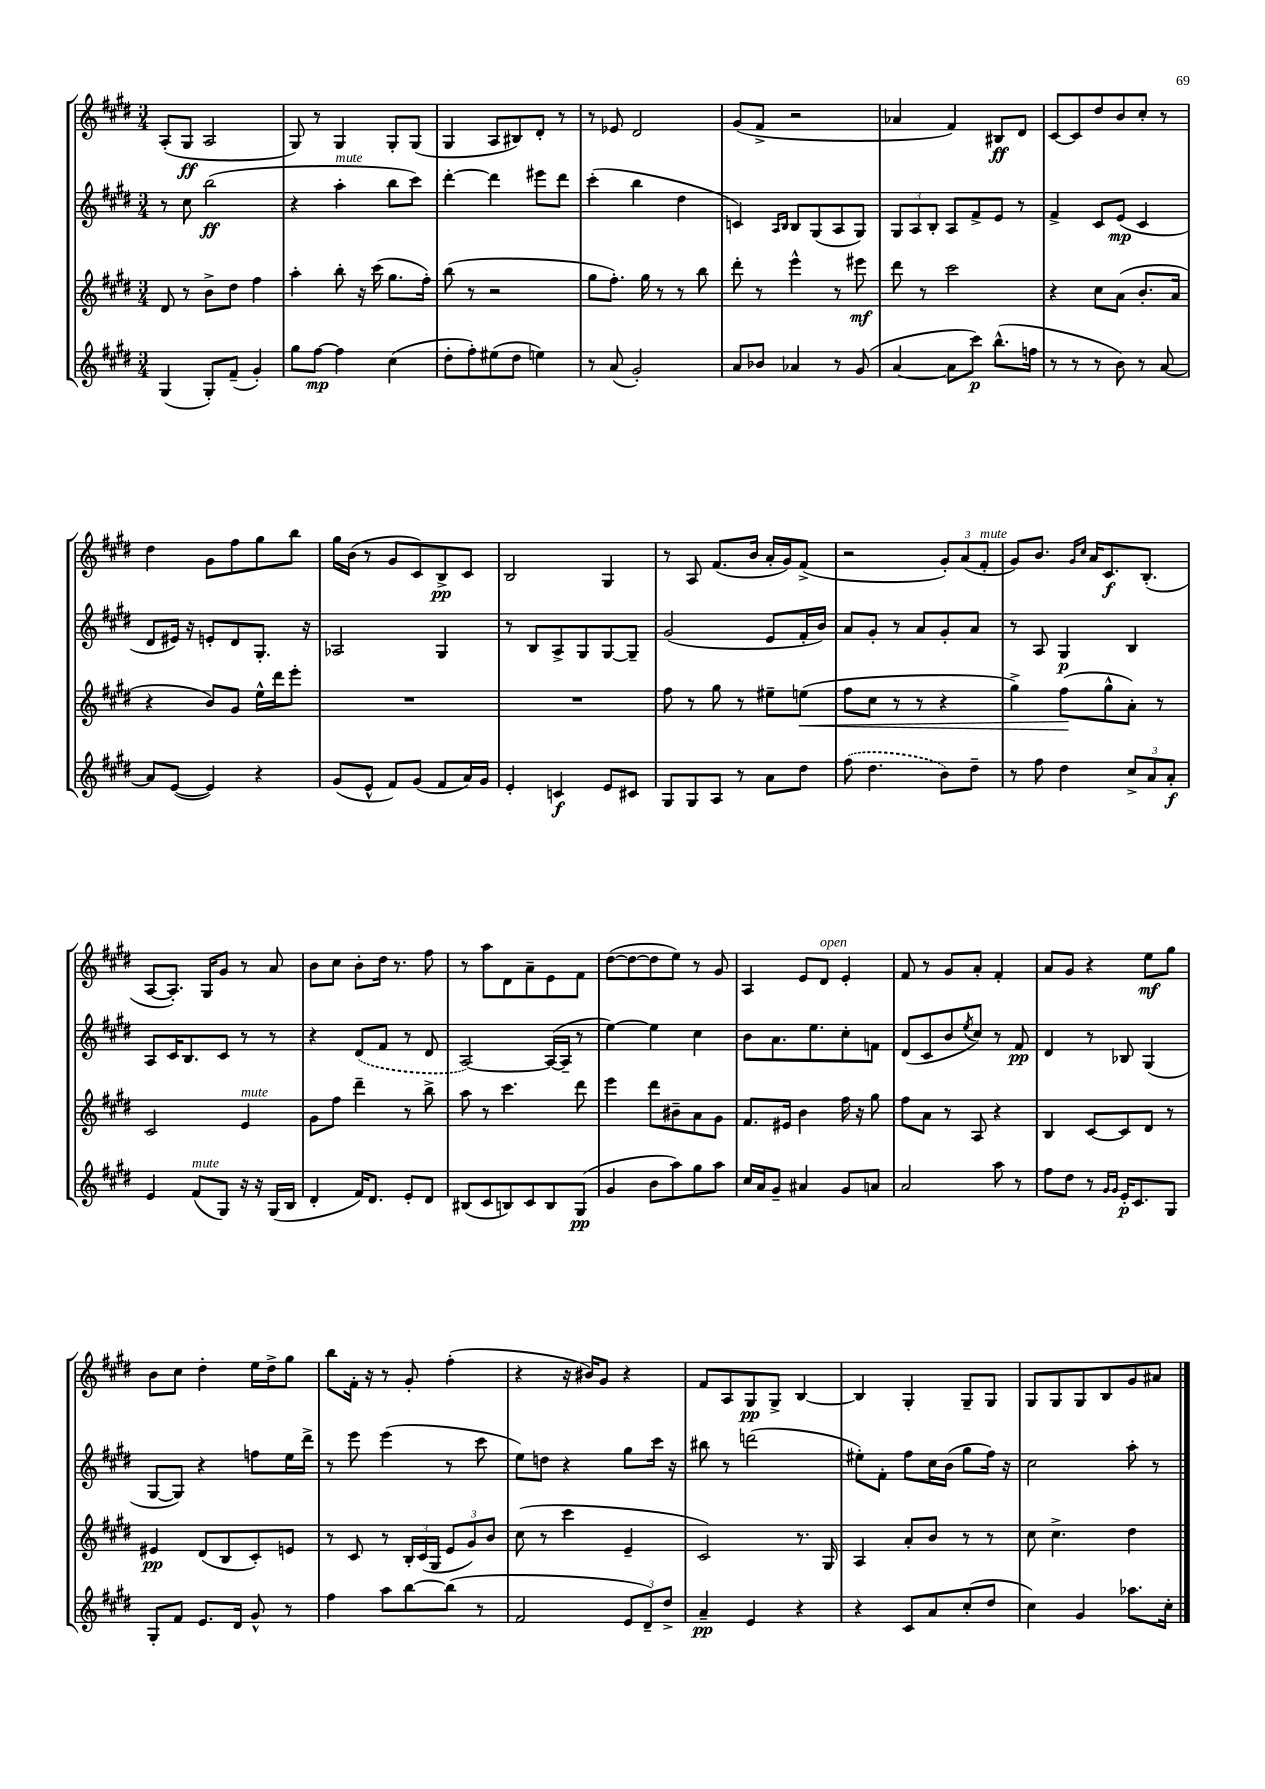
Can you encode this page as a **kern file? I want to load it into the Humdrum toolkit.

**kern	**dynam	**kern	**dynam	**kern	**dynam	**kern	**dynam
*part4	*part4	*part3	*part3	*part2	*part2	*part1	*part1
*staff4	*staff4	*staff3	*staff3	*staff2	*staff2	*staff1	*staff1
*clefG2	*	*clefG2	*	*clefG2	*	*clefG2	*
*k[f#c#g#d#]	*	*k[f#c#g#d#]	*	*k[f#c#g#d#]	*	*k[f#c#g#d#]	*
*M3/4	*	*M3/4	*	*M3/4	*	*M3/4	*
=129	=129	=129	=129	=129	=129	=129	=129
(4G#/	.	8d#/	.	8r	.	(8A'/L	.
.	.	8r	.	8cc#\	.	8G#/J	ff
8G#'/L)	.	8b^\L	.	(2bb\	ff	2A/	.
(8f#~/J	.	8dd#\J	.	.	.	.	.
4g#'/)	.	4ff#\	.	.	.	.	.
=130	=130	=130	=130	=130	=130	=130	=130
8gg#\L	.	4aa'\	.	4r	.	8G#/)	.
[8ff#\J	mp	.	.	.	.	8r	.
!	!	!	!	!LO:TX:a:i:t=mute	!	!	!
4ff#\]	.	8bb'\	.	4aa'\	.	4G#/	.
.	.	16r	.	.	.	.	.
.	.	(16ccc#\	.	.	.	.	.
(4cc#\	.	8.gg#\L	.	8bb\L	.	8G#'/L	.
.	.	.	.	8ccc#\J)	.	(8G#/J	.
.	.	16ff#'\Jk)	.	.	.	.	.
=131	=131	=131	=131	=131	=131	=131	=131
8dd#'\L	.	(8bb\	.	[4ddd#'\	.	4G#/	.
8ff#'\)	.	8r	.	.	.	.	.
(8ee#X\	.	2r	.	4ddd#\]	.	8A/L	.
8dd#\J	.	.	.	.	.	8B#X/)	.
4een\)	.	.	.	8eee#X\L	.	8d#'/J	.
.	.	.	.	8ddd#\J	.	8r	.
=132	=132	=132	=132	=132	=132	=132	=132
8r	.	8gg#\L	.	(4ccc#'\	.	8r	.
(8a/	.	8.ff#'\J)	.	.	.	8e-X/	.
2g#'/)	.	.	.	4bb\	.	2d#/	.
.	.	16gg#\	.	.	.	.	.
.	.	8r	.	.	.	.	.
.	.	8r	.	4dd#\	.	.	.
.	.	8bb\	.	.	.	.	.
=133	=133	=133	=133	=133	=133	=133	=133
8a/L	.	8ddd#'\	.	4cn/)	.	(8g#/L	.
8b-X/J	.	8r	.	.	.	8f#^/J	.
.	.	.	.	16qqA/LL	.	.	.
.	.	.	.	16qqB/JJ	.	.	.
4a-X/	.	4eee^^\	.	8B/L	.	2r	.
.	.	.	.	(8G#/	.	.	.
8r	.	8r	.	8A/	.	.	.
(8g#/	.	8eee#X\	mf	8G#/J)	.	.	.
=134	=134	=134	=134	=134	=134	=134	=134
[4a/	.	8ddd#\	.	12G#/L	.	4a-X/	.
.	.	.	.	12A/	.	.	.
.	.	8r	.	.	.	.	.
.	.	.	.	12B'/J	.	.	.
8a\L]	.	2ccc#\	.	8A/L	.	4f#/)	.
8ccc#\J)	p	.	.	8f#^/	.	.	.
(8.bb^^\L	.	.	.	8e/J	.	8B#X/L	ff
.	.	.	.	8r	.	8d#/J	.
16ffn\Jk	.	.	.	.	.	.	.
=135	=135	=135	=135	=135	=135	=135	=135
8r	.	4r	.	4f#^/	.	[8c#/L	.
8r	.	.	.	.	.	8c#/]	.
8r	.	8cc#\L	.	8c#/L	.	8dd#/	.
8b\)	.	(8a\J	.	(8e/J	mp	8b/	.
8r	.	8.b'/L	.	4c#/	.	8cc#'/J	.
[8a/	.	.	.	.	.	8r	.
.	.	16a/Jk	.	.	.	.	.
!!LO:LB:g=z
=136	=136	=136	=136	=136	=136	=136	=136
8a/L]	.	4r	.	8d#/L	.	4dd#\	.
([8e/J	.	.	.	16e#X/Jk)	.	.	.
.	.	.	.	16r	.	.	.
4e/])	.	8b/L)	.	8en'/L	.	8g#\L	.
.	.	8g#/J	.	8d#/	.	8ff#\	.
4r	.	16ee^^\LL	.	8.G#'/J	.	8gg#\	.
.	.	16ddd#\J	.	.	.	.	.
.	.	8eee'\J	.	.	.	8bb\J	.
.	.	.	.	16r	.	.	.
=137	=137	=137	=137	=137	=137	=137	=137
(8g#/L	.	2.r	.	2A-X/	.	16gg#\LL	.
.	.	.	.	.	.	(16b\JJ	.
8e^^/J	.	.	.	.	.	8r	.
8f#/L)	.	.	.	.	.	8g#/L	.
(8g#/J	.	.	.	.	.	8c#/)	.
8f#/L	.	.	.	4G#/	.	8B^/	pp
16a/L)	.	.	.	.	.	8c#/J	.
16g#/JJ	.	.	.	.	.	.	.
=138	=138	=138	=138	=138	=138	=138	=138
4e'/	.	2.r	.	8r	.	2B/	.
.	.	.	.	8B/L	.	.	.
4cn/	f	.	.	8A^/	.	.	.
.	.	.	.	8G#/	.	.	.
8e/L	.	.	.	[8G#/	.	4G#/	.
8c#X/J	.	.	.	8G#~/J]	.	.	.
=139	=139	=139	=139	=139	=139	=139	=139
8G#/L	.	8ff#\	.	(2g#/	.	8r	.
8G#/	.	8r	.	.	.	8A/	.
8A/J	.	8gg#\	.	.	.	(8.f#/L	.
8r	.	8r	.	.	.	.	.
.	.	.	.	.	.	16b/Jk	.
8a\L	.	8ee#X~\L	.	8e/L	.	16a'/LL	.
.	.	.	.	.	.	16g#/J)	.
!	!	!	!LO:HP:b	!	!	!	!
8dd#\J	.	(8een\J	<	16f#'/L	.	(8f#^/J	.
.	.	.	.	16b/JJ)	.	.	.
=140	=140	=140	=140	=140	=140	=140	=140
(8ff#\	.	8ff#\L	.	8a/L	.	2r	.
4.dd#\	.	8cc#\J	.	8g#'/J	.	.	.
.	.	8r	.	8r	.	.	.
.	.	8r	.	8a/L	.	.	.
8b\L)	.	4r	.	8g#'/	.	12g#'/L)	.
.	.	.	.	.	.	(12a/	.
8dd#~\J	.	.	.	8a/J	.	.	.
!	!	!	!	!	!	!LO:TX:a:i:t=mute	!
.	.	.	.	.	.	12f#'/J	.
=141	=141	=141	=141	=141	=141	=141	=141
8r	.	4gg#^\)	.	8r	.	8g#/L)	.
8ff#\	.	.	.	8A/	.	8.b/J	.
4dd#\	.	(8ff#\L	.	4G#/	p	.	.
.	.	.	.	.	.	16qqg#/LL	.
.	.	.	.	.	.	16qqcc#/JJ	.
.	.	.	.	.	.	16a/KL	.
.	.	8gg#^^\	[	.	.	8.c#/	f
12cc#^/L	.	8a'\J)	.	4B/	.	.	.
.	.	.	.	.	.	(8.B'/J	.
12a/	.	.	.	.	.	.	.
.	.	8r	.	.	.	.	.
12a'/J	f	.	.	.	.	.	.
!!LO:LB:g=z
=142	=142	=142	=142	=142	=142	=142	=142
4e/	.	2c#/	.	8A/L	.	[8A/L	.
.	.	.	.	16c#/K	.	8.A'/J])	.
.	.	.	.	8.B/	.	.	.
!LO:TX:a:i:t=mute	!	!	!	!	!	!	!
(8f#/L	.	.	.	.	.	.	.
.	.	.	.	.	.	16G#/KL	.
8G#/J)	.	.	.	8c#/J	.	8g#/J	.
!	!	!LO:TX:a:i:t=mute	!	!	!	!	!
16r	.	4e/	.	8r	.	8r	.
16r	.	.	.	.	.	.	.
(16G#/LL	.	.	.	8r	.	8a/	.
16B/JJ	.	.	.	.	.	.	.
=143	=143	=143	=143	=143	=143	=143	=143
4d#'/	.	8g#\L	.	4r	.	8b\L	.
.	.	8ff#\J	.	.	.	8cc#\J	.
16f#/KL)	.	4ddd#~\	.	(8d#/L	.	8b'\L	.
8.d#/J	.	.	.	.	.	.	.
.	.	.	.	8f#/J	.	16dd#\Jk	.
.	.	.	.	.	.	8.r	.
8e'/L	.	8r	.	8r	.	.	.
8d#/J	.	8bb^\	.	8d#/	.	8ff#\	.
=144	=144	=144	=144	=144	=144	=144	=144
(8B#X/L	.	8aa\	.	[2A/)	.	8r	.
8c#/	.	8r	.	.	.	8aa\L	.
8Bn/)	.	4.ccc#\	.	.	.	8d#\	.
8c#/	.	.	.	.	.	8a~\	.
8B/	.	.	.	(16A/LL_	.	8e\	.
.	.	.	.	16A~/JJ]	.	.	.
(8G#/J	pp	8ddd#\	.	8r	.	8f#\J	.
=145	=145	=145	=145	=145	=145	=145	=145
4g#/	.	4eee\	.	[4ee\)	.	([8dd#\L	.
.	.	.	.	.	.	8dd#\_	.
8b\L	.	8ddd#\L	.	4ee\]	.	8dd#\]	.
8aa\)	.	8b#X~\	.	.	.	8ee\J)	.
8gg#\	.	8a\	.	4cc#\	.	8r	.
8aa\J	.	8g#\J	.	.	.	8g#/	.
=146	=146	=146	=146	=146	=146	=146	=146
16cc#/LL	.	8.f#/L	.	8b\L	.	4A/	.
16a/J	.	.	.	.	.	.	.
8g#~/J	.	.	.	8.a\	.	.	.
.	.	16e#X/Jk	.	.	.	.	.
4a#X/	.	4b\	.	.	.	8e/L	.
.	.	.	.	8.ee\	.	.	.
!	!	!	!	!	!	!LO:TX:a:i:t=open	!
.	.	.	.	.	.	8d#/J	.
8g#/L	.	16ff#\	.	8cc#'\	.	4e'/	.
.	.	16r	.	.	.	.	.
8an/J	.	8gg#\	.	8fn\J	.	.	.
=147	=147	=147	=147	=147	=147	=147	=147
2a/	.	8ff#\L	.	(8d#/L	.	8f#/	.
.	.	8a\J	.	8c#/	.	8r	.
.	.	8r	.	8b/	.	8g#/L	.
.	.	.	.	8qee/	.	.	.
.	.	8A/	.	8cc#/J)	.	8a'/J	.
8aa\	.	4r	.	8r	.	4f#'/	.
8r	.	.	.	8f#/	pp	.	.
=148	=148	=148	=148	=148	=148	=148	=148
8ff#\L	.	4B/	.	4d#/	.	8a/L	.
8dd#\J	.	.	.	.	.	8g#/J	.
8r	.	[8c#/L	.	8r	.	4r	.
16qqg#/LL	.	.	.	.	.	.	.
16qqg#/JJ	.	.	.	.	.	.	.
16e'/KL	p	8c#/]	.	8B-X/	.	.	.
8.c#/	.	.	.	.	.	.	.
.	.	8d#/J	.	(4G#/	.	8ee\L	mf
8G#/J	.	8r	.	.	.	8gg#\J	.
!!LO:LB:g=z
=149	=149	=149	=149	=149	=149	=149	=149
8G#'/L	.	4e#X/	pp	[8G#/L	.	8b\L	.
8f#/J	.	.	.	8G#/J])	.	8cc#\J	.
8.e/L	.	(8d#/L	.	4r	.	4dd#'\	.
.	.	8B/	.	.	.	.	.
16d#/Jk	.	.	.	.	.	.	.
8g#^^/	.	8c#'/)	.	8ffn\L	.	16ee\LL	.
.	.	.	.	.	.	16dd#^\J	.
8r	.	8en/J	.	16ee\L	.	8gg#\J	.
.	.	.	.	16ddd#^\JJ	.	.	.
=150	=150	=150	=150	=150	=150	=150	=150
4ff#\	.	8r	.	8r	.	8bb\L	.
.	.	8c#/	.	8eee\	.	16f#'\Jk	.
.	.	.	.	.	.	16r	.
8aa\L	.	8r	.	(4eee\	.	8r	.
[8bb\	.	24B'/LL	.	.	.	8g#'/	.
.	.	(24c#/	.	.	.	.	.
.	.	24G#/JJ	.	.	.	.	.
(8bb\J]	.	12e/L	.	8r	.	(4ff#'\	.
.	.	12g#/)	.	.	.	.	.
8r	.	.	.	8ccc#\	.	.	.
.	.	12b/J	.	.	.	.	.
=151	=151	=151	=151	=151	=151	=151	=151
2f#/	.	(8cc#\	.	8ee\L)	.	4r	.
.	.	8r	.	8ddn\J	.	.	.
.	.	4ccc#\	.	4r	.	16r	.
.	.	.	.	.	.	16b#X/KL)	.
.	.	.	.	.	.	8g#/J	.
12e/L	.	4e~/	.	8gg#\L	.	4r	.
12d#~/)	.	.	.	.	.	.	.
.	.	.	.	16ccc#\Jk	.	.	.
12dd#^/J	.	.	.	.	.	.	.
.	.	.	.	16r	.	.	.
=152	=152	=152	=152	=152	=152	=152	=152
4a~/	pp	2c#/)	.	8bb#X\	.	8f#/L	.
.	.	.	.	8r	.	8A/	.
4e/	.	.	.	(2dddn\	.	8G#/	pp
.	.	.	.	.	.	8G#^/J	.
4r	.	8.r	.	.	.	[4B/	.
.	.	16G#/	.	.	.	.	.
=153	=153	=153	=153	=153	=153	=153	=153
4r	.	4A/	.	8ee#X'\L)	.	4B/]	.
.	.	.	.	8f#'\J	.	.	.
8c#/L	.	8a'/L	.	8ff#\L	.	4G#'/	.
8a/	.	8b/J	.	16cc#\L	.	.	.
.	.	.	.	(16b\JJ	.	.	.
(8cc#'/	.	8r	.	8gg#\L	.	8G#~/L	.
8dd#/J	.	8r	.	16ff#\Jk)	.	8G#/J	.
.	.	.	.	16r	.	.	.
=154	=154	=154	=154	=154	=154	=154	=154
4cc#\)	.	8cc#\	.	2cc#\	.	8G#/L	.
.	.	4.cc#^\	.	.	.	8G#/	.
4g#/	.	.	.	.	.	8G#/	.
.	.	.	.	.	.	8B/	.
8.aa-X\L	.	4dd#\	.	8aa'\	.	8g#/	.
.	.	.	.	8r	.	8a#X/J	.
16cc#'\Jk	.	.	.	.	.	.	.
==	==	==	==	==	==	==	==
*-	*-	*-	*-	*-	*-	*-	*-
